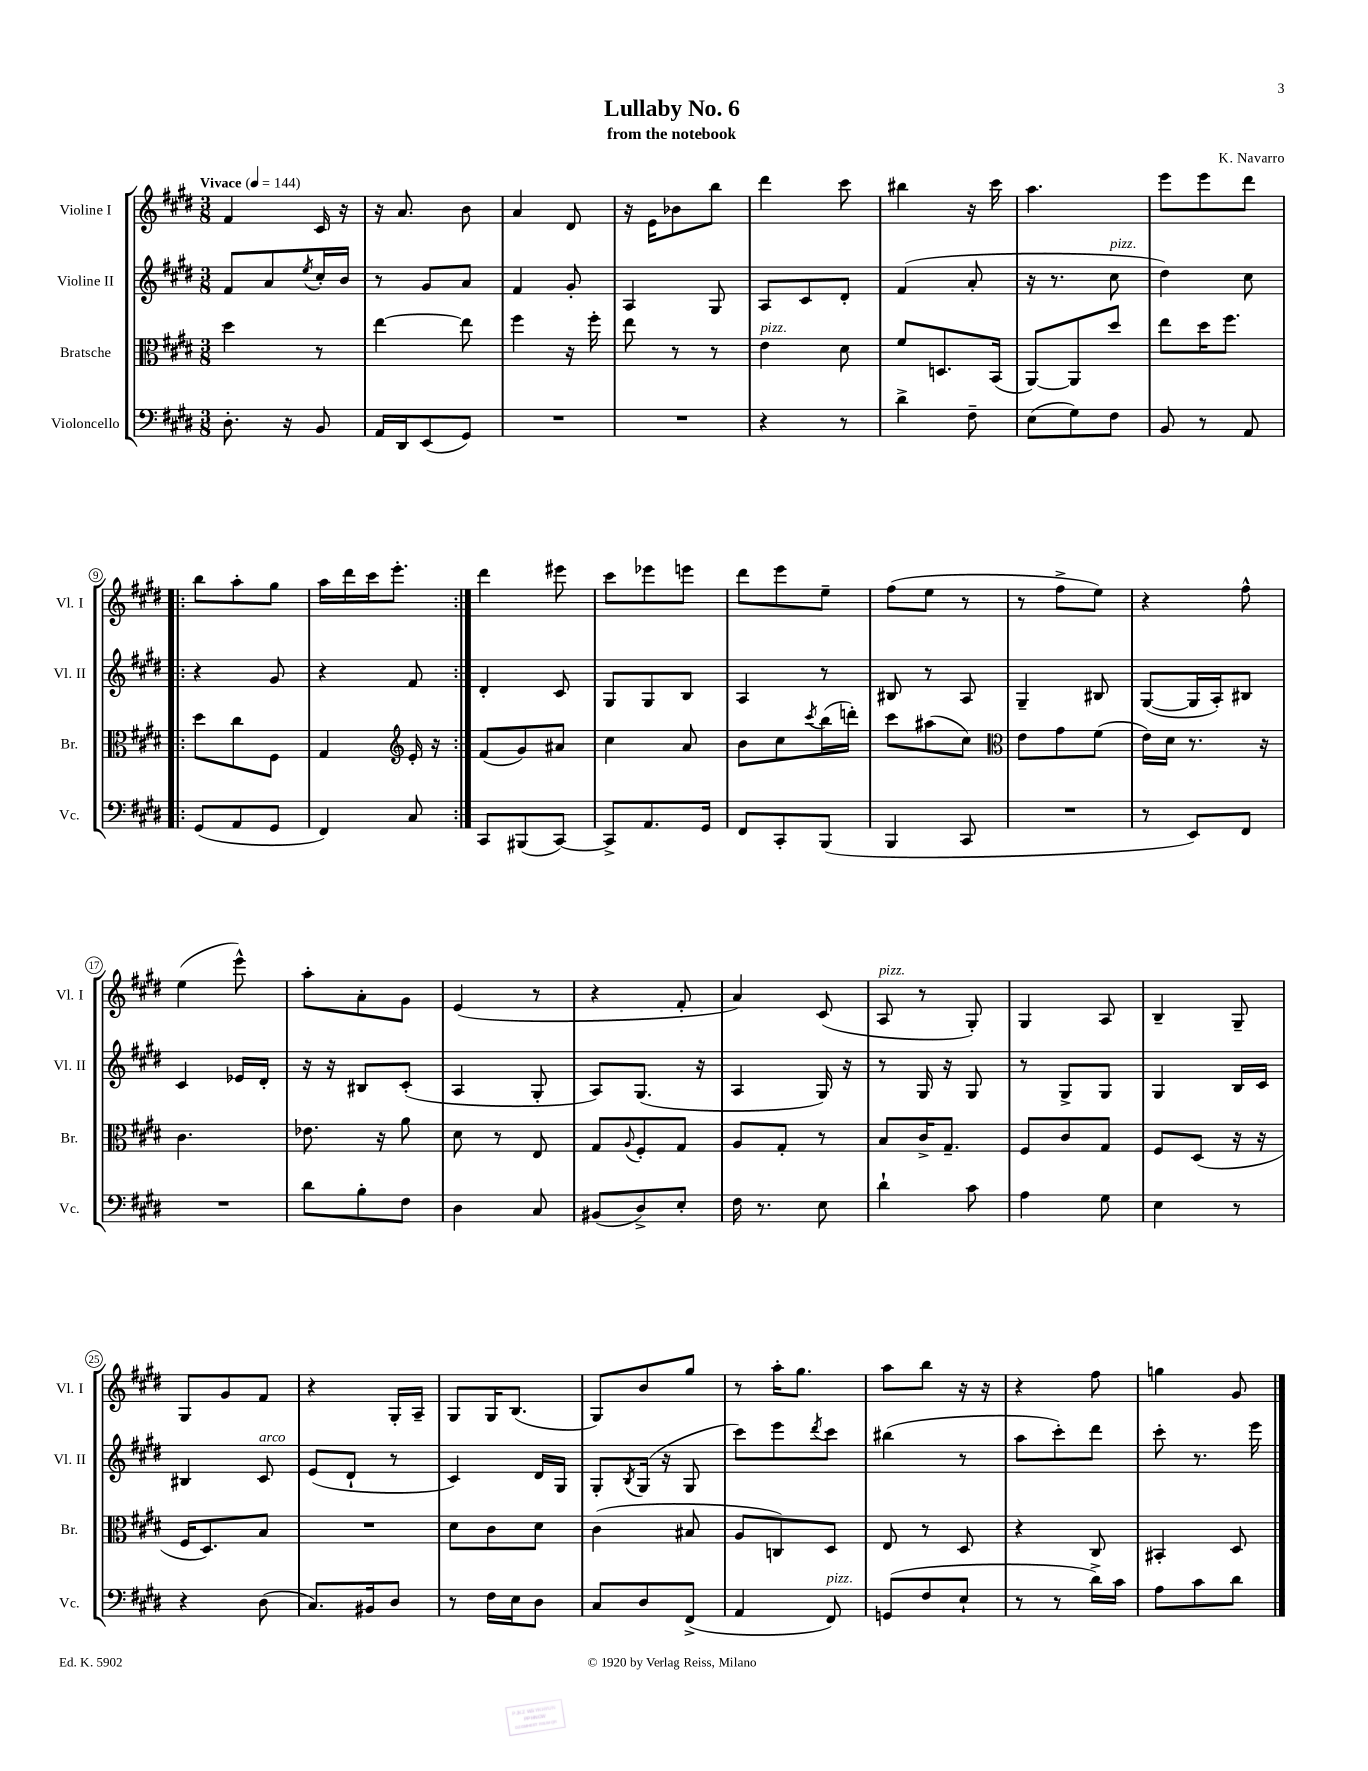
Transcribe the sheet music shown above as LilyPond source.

\header { title = "Lullaby No. 6" composer = "K. Navarro" subtitle = "from the notebook" }
<<
\new StaffGroup <<
\new Staff = "s0" \with { instrumentName = "Violine I" shortInstrumentName = "Vl. I" } {
    \clef treble \key e \major \numericTimeSignature \time 3/8 \tempo "Vivace" 4 = 144
    fis'4 cis'16 r16 |
    r16 a'8. b'8 |
    a'4 dis'8 |
    r16 e'16 bes'8 b''8 |
    dis'''4 cis'''8 |
    bis''4 r16 cis'''16 |
    a''4. |
    e'''8 e'''8 dis'''8 |
    \repeat volta 2 { b''8 a''8-. gis''8 |
    a''16 dis'''16 cis'''16 e'''8.-. | }
    dis'''4 eis'''8 |
    cis'''8 ees'''8 e'''8 |
    dis'''8 e'''8 e''8-- |
    fis''8( e''8 r8 |
    r8 fis''8-> e''8) |
    r4 fis''8-^ |
    e''4( e'''8-^) |
    a''8-. a'8-. gis'8 |
    e'4( r8 |
    r4 fis'8-. |
    a'4) cis'8( |
    a8^\markup { \italic "pizz." } r8 gis8-.) |
    gis4 a8 |
    b4-- gis8-- |
    gis8 gis'8 fis'8 |
    r4 gis16-. a16-- |
    gis8 gis16 b8.( |
    gis8) b'8 gis''8 |
    r8 a''16-. gis''8. |
    a''8 b''8 r16 r16 |
    r4 fis''8 |
    g''4 gis'8 \bar "|." |
}
\new Staff = "s1" \with { instrumentName = "Violine II" shortInstrumentName = "Vl. II" } {
    \clef treble \key e \major \numericTimeSignature \time 3/8
    fis'8 a'8 \acciaccatura { e''8 } cis''16-. b'16 |
    r8 gis'8 a'8 |
    fis'4 gis'8-. |
    a4 gis8 |
    a8 cis'8 dis'8-. |
    fis'4( a'8-. |
    r16 r8. cis''8^\markup { \italic "pizz." } |
    dis''4) cis''8 |
    \repeat volta 2 { r4 gis'8 |
    r4 fis'8 | }
    dis'4-. cis'8 |
    gis8 gis8 b8 |
    a4 r8 |
    bis8 r8 a8 |
    gis4-- bis8 |
    gis8~( gis16 a16-.) bis8 |
    cis'4 ees'16 dis'16-. |
    r16 r16 bis8 cis'8-.( |
    a4 gis8-. |
    a8) gis8.( r16 |
    a4 gis16) r16 |
    r8 gis16 r16 gis8 |
    r8 gis8-> gis8 |
    gis4 b16 cis'16 |
    bis4 cis'8^\markup { \italic "arco" } |
    e'8( dis'8-! r8 |
    cis'4) dis'16 gis16 |
    gis8-. \acciaccatura { b8 } gis16( r16 gis8 |
    cis'''8) e'''8 \acciaccatura { dis'''8 } cis'''8 |
    bis''4( r8 |
    a''8 cis'''8-.) dis'''8 |
    cis'''8-. r8. e'''16 \bar "|." |
}
\new Staff = "s2" \with { instrumentName = "Bratsche" shortInstrumentName = "Br." } {
    \clef alto \key e \major \numericTimeSignature \time 3/8
    dis''4 r8 |
    e''4~ e''8 |
    fis''4 r16 fis''16-. |
    e''8 r8 r8 |
    e'4^\markup { \italic "pizz." } dis'8 |
    fis'8 d8. b,16( |
    a,8~) a,8 dis''8 |
    e''8 dis''16 fis''8. |
    \repeat volta 2 { dis''8 cis''8 fis8 |
    gis4 \clef treble e'16-. r16 | }
    fis'8( gis'8) ais'8 |
    cis''4 a'8 |
    b'8 cis''8 \acciaccatura { cis'''8 } b''16( d'''16-.) |
    cis'''8 ais''8( cis''8) |
    \clef alto e'8 gis'8 fis'8( |
    e'16) dis'16 r8. r16 |
    cis'4. |
    ees'8. r16 a'8 |
    dis'8 r8 e8 |
    gis8 \appoggiatura { a8 } fis8-. gis8 |
    a8 gis8-. r8 |
    b8 cis'16-> gis8.-- |
    fis8 cis'8 gis8 |
    fis8 dis8( r16 r16 |
    fis16 dis8.) b8 |
    R4. |
    dis'8 cis'8 dis'8 |
    cis'4( bis8 |
    a8 c8) dis8 |
    e8 r8 dis8 |
    r4 cis8 |
    bis,4-. dis8 \bar "|." |
}
\new Staff = "s3" \with { instrumentName = "Violoncello" shortInstrumentName = "Vc." } {
    \clef bass \key e \major \numericTimeSignature \time 3/8
    dis8.-. r16 b,8 |
    a,16 dis,16 e,8( gis,8) |
    R4. |
    R4. |
    r4 r8 |
    dis'4-> fis8-- |
    e8( gis8) fis8 |
    b,8 r8 a,8 |
    \repeat volta 2 { gis,8( a,8 gis,8 |
    fis,4) cis8 | }
    cis,8 bis,,8( cis,8~) |
    cis,8-> a,8. gis,16 |
    fis,8 cis,8-. b,,8( |
    b,,4 cis,8 |
    R4. |
    r8 e,8) fis,8 |
    R4. |
    dis'8 b8-. fis8 |
    dis4 cis8 |
    bis,8( dis8->) e8-. |
    fis16 r8. e8 |
    dis'4-! cis'8 |
    a4 gis8 |
    e4 r8 |
    r4 dis8( |
    cis8.) bis,16 dis8 |
    r8 fis16 e16 dis8 |
    cis8 dis8 fis,8->( |
    a,4 fis,8^\markup { \italic "pizz." }) |
    g,8( fis8 e8-! |
    r8 r8 dis'16->) cis'16 |
    a8 cis'8 dis'8 \bar "|." |
}
>>
>>
\layout { \context { \Score \override BarNumber.stencil = #(make-stencil-circler 0.1 0.3 ly:text-interface::print) } }
